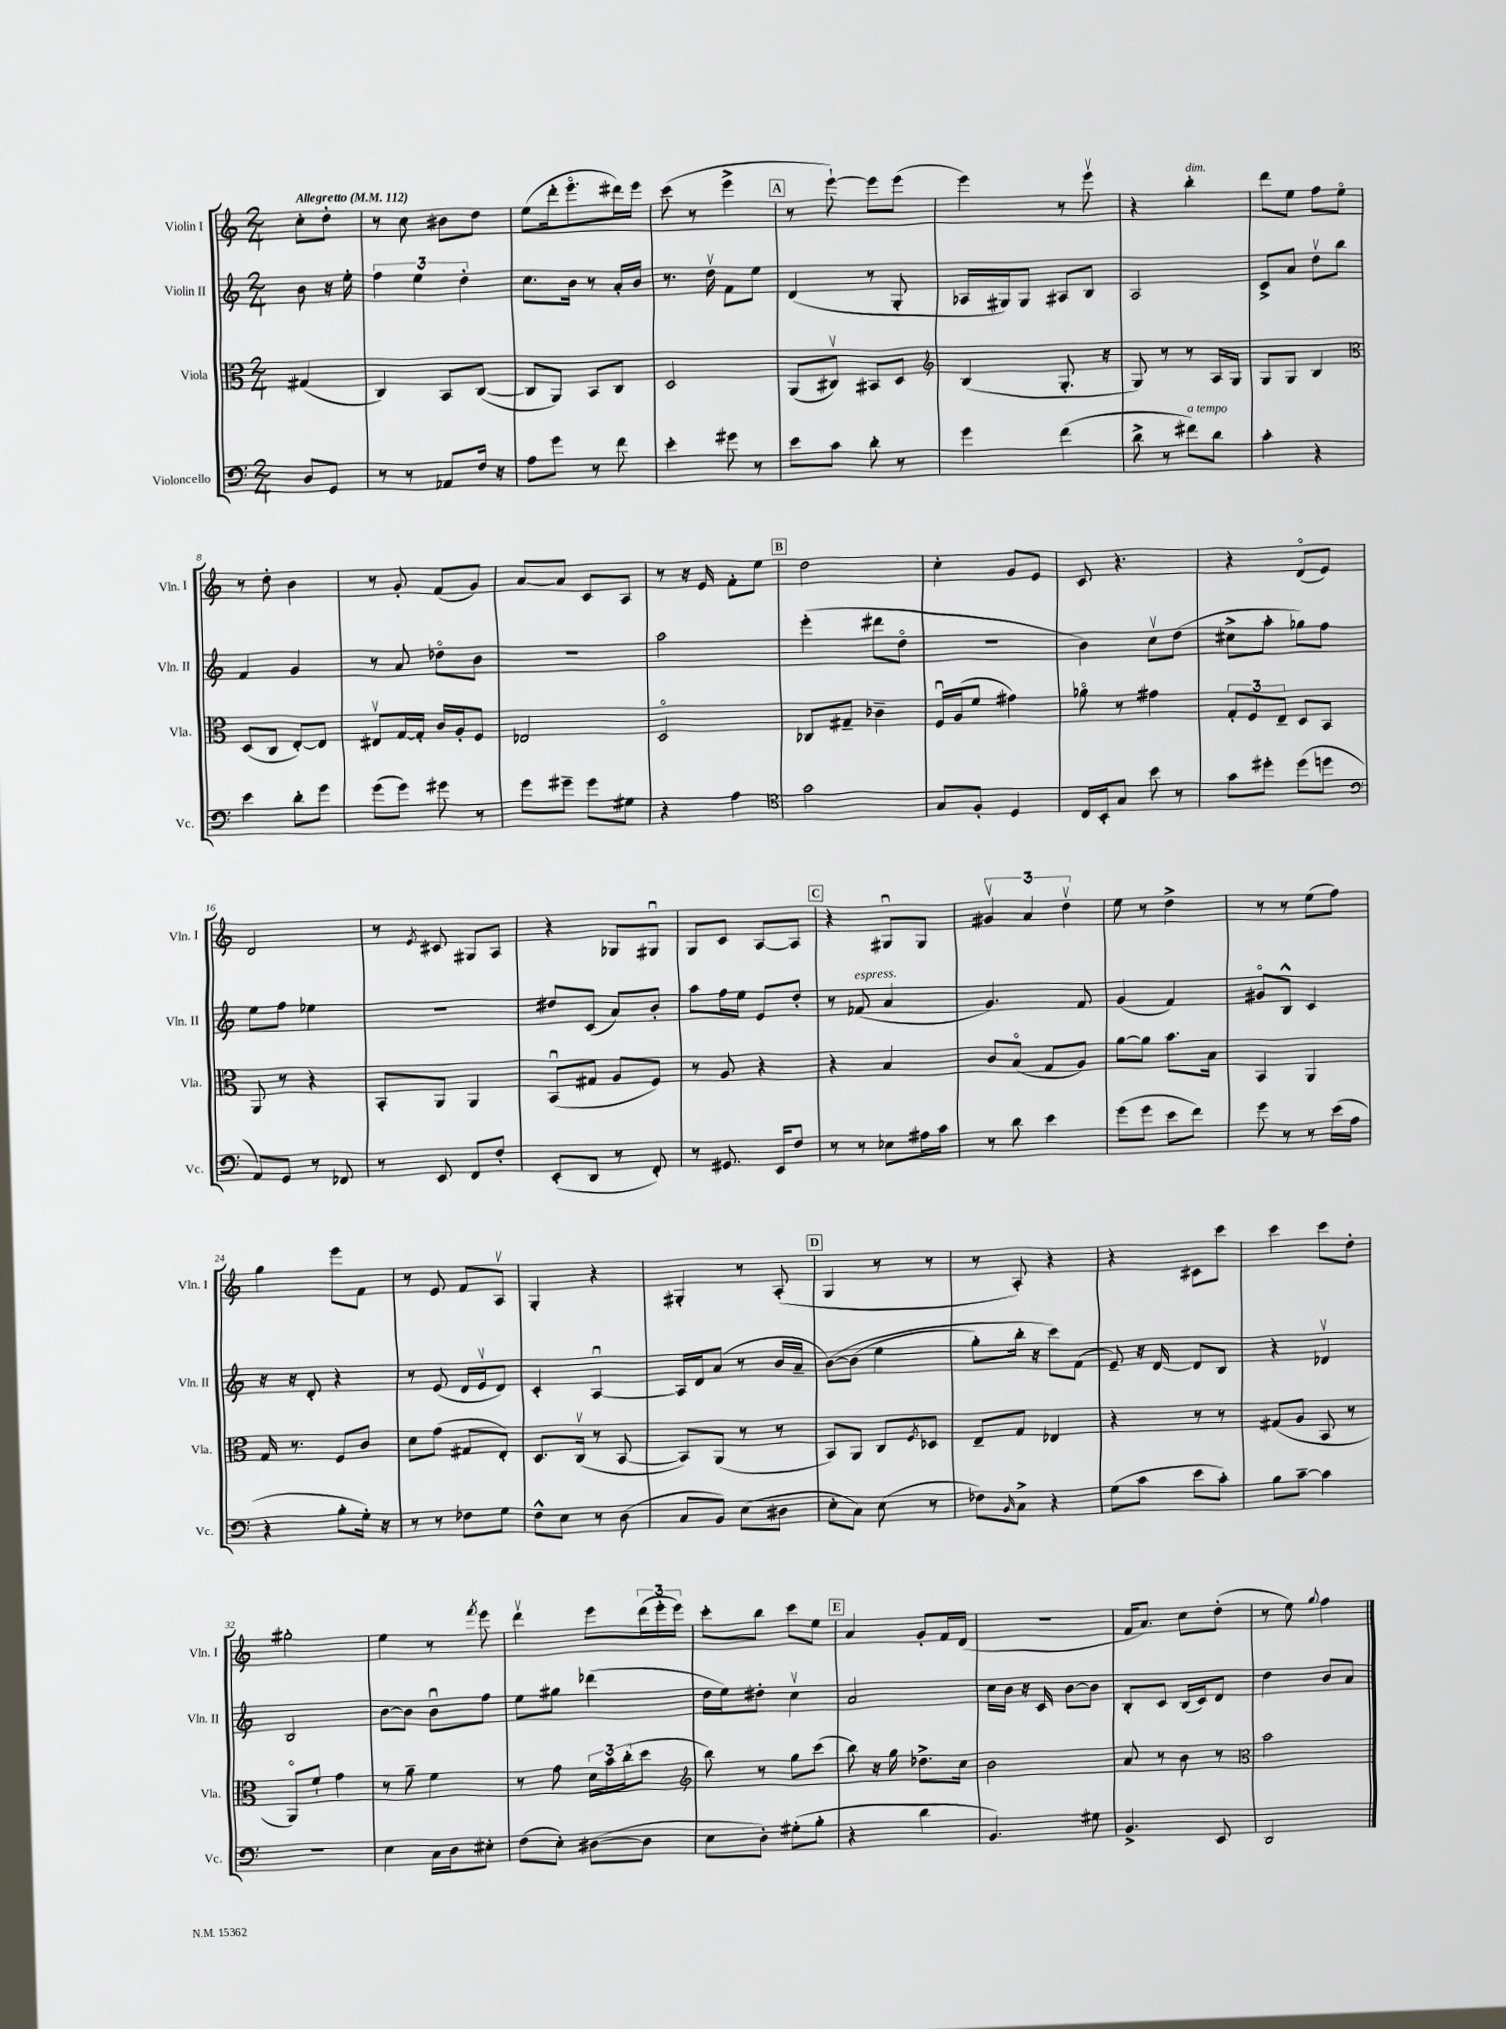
<<
\new StaffGroup <<
\new Staff = "s0" \with { instrumentName = "Violin I" shortInstrumentName = "Vln. I" } {
    \clef treble \key c \major \numericTimeSignature \time 2/4 \partial 4 \tempo "Allegretto" 4 = 112
    c''8-. d''8-. |
    r8 c''8 bis'8 d''8 |
    e''8( d'''16-. e'''8.\flageolet dis'''16) e'''16 |
    c'''8( r8 e'''4-> |
    \mark \markup { \box "A" } r8 e'''8~-!) e'''8 e'''8( |
    e'''4) r8 e'''8\upbow |
    r4 b''4-.^\markup { \italic "dim." } |
    d'''8 e''8 f''8 e''8\flageolet |
    r8 d''8-. b'4 |
    r8 g'8-. f'8( g'8) |
    a'8~ a'8 c'8 a8 |
    r8 r16 e'16 f'8-. e''8 |
    \mark \markup { \box "B" } d''2 |
    c''4-. g'8 e'8 |
    c'8 r4. |
    r4 d'8\flageolet( e'8) |
    d'2 |
    r8 \acciaccatura { e'8 } cis'8 gis8 a8 |
    r4 ges8 gis8\downbow |
    g8 c'8 a8~ a8 |
    \mark \markup { \box "C" } r4 gis8\downbow gis8 |
    \tuplet 3/2 { gis'4\upbow a'4 d''4\upbow } |
    e''8 r8 d''4-> |
    r8 r8 e''8( f''8) |
    g''4 e'''8 f'8 |
    r8 e'8 f'8 a8\upbow |
    g4-. r4 |
    gis4-. r8 a8-.( |
    \mark \markup { \box "D" } g4 r8 r8 |
    r8 a8-.) r4 |
    r4 cis'8 c'''8 |
    c'''4 c'''8 d''8-. |
    gis''2-. |
    e''4 r8 \acciaccatura { f'''8 } e'''8 |
    d'''4\upbow e'''8 \tuplet 3/2 { d'''16( e'''16-. e'''16) } |
    c'''8-. b''8 c'''8 e''8 |
    \mark \markup { \box "E" } a'4 g'8-. f'16 d'16( |
    r2 |
    f'16 a'8.) c''8 d''8-.( |
    r8 e''8) \appoggiatura { g''8 } f''4 \bar "|." |
}
\new Staff = "s1" \with { instrumentName = "Violin II" shortInstrumentName = "Vln. II" } {
    \clef treble \key c \major \numericTimeSignature \time 2/4 \partial 4
    b'8 r16 e''16-. |
    \tuplet 3/2 { f''4 e''4 d''4-. } |
    c''8. b'16 r8 a'16-. b'16 |
    r8. d''16\upbow f'8 e''8 |
    \mark \markup { \box "A" } d'4( r8 g8-. |
    aes16 gis16) gis8 ais8 b8 |
    a2 |
    c'8-> a'8 d''8\upbow b''8 |
    f'4 g'4 |
    r8 a'8 des''8\flageolet b'8 |
    R2 |
    a''2 |
    \mark \markup { \box "B" } e'''4-.( dis'''8 d''8\flageolet |
    r2 |
    b'4) c''8\upbow d''8( |
    cis''8-> a''8-. ges''8) f''8 |
    e''8 f''8 ees''4 |
    r2 |
    dis''8 c'8( a'8) b'8-. |
    a''8 f''16 e''16 e'8 d''8-. |
    \mark \markup { \box "C" } r8 fes'8^\markup { \italic "espress." }( a'4 |
    g'4.) f'8 |
    g'4( f'4) |
    gis'8\flageolet b8-^ c'4 |
    r16 r16 d'8-. r4 |
    r8 e'8( d'16 e'16\upbow d'8) |
    c'4-. a4~\downbow |
    a16 d'16 a'8( r8 b'16 a'16-- |
    \mark \markup { \box "D" } b'8~)\( b'8( e''4 |
    g''8-.) b''16-. r16 c'''8\) f'8( |
    e'8--) r16 d'16~ d'8 b8 |
    r4 des'4\upbow |
    b2 |
    b'8~ b'8 b'8\downbow f''8 |
    e''8 gis''8 des'''4( |
    d''16 e''16) dis''8-. c''4\upbow |
    \mark \markup { \box "E" } a'2 |
    c''16 b'16 r16 c'16 b'8~ b'8 |
    b8-. c'8 b16( c'16) d'8 |
    d''4 b'8 a'8 \bar "|." |
}
\new Staff = "s2" \with { instrumentName = "Viola" shortInstrumentName = "Vla." } {
    \clef alto \key c \major \numericTimeSignature \time 2/4 \partial 4
    gis4( |
    c4) b,8 c8~( |
    c8 a,8) b,8 c8 |
    d2 |
    \mark \markup { \box "A" } a,8( cis8\upbow) bis,8 d8 |
    \clef treble b4( g8.-. r16 |
    g8) r8 r8 a16 g16 |
    g8 g8 b4 |
    \clef alto d8( c8 e8~-.) e8 |
    eis8\upbow g16~ g16-. c'16 a16-. f8 |
    ees2 |
    d2\flageolet |
    \mark \markup { \box "B" } ces8 gis8-- ces'4-- |
    f16\downbow a16( f'8 gis'4) |
    aes'8\flageolet r8 gis'4 |
    \tuplet 3/2 { g8-. f8 e8-- } d8 b,8 |
    a,8 r8 r4 |
    b,8-. a,8 a,4 |
    b,8\downbow( gis8 a8 f8) |
    r8 a8 r4 |
    \mark \markup { \box "C" } r4 b4 |
    c'8 b8\flageolet( g8 a8) |
    a'8~ a'8 b'8. b16 |
    b,4 a,4 |
    g16 r8. f8 c'8 |
    d'8 g'8( gis8 e8-.) |
    d8. c16\upbow( r8 b,8~ |
    b,8) a,8( r8 r8 |
    \mark \markup { \box "D" } b,8) a,8 c8 \acciaccatura { f8 } des8 |
    e8-- g8 ees4 |
    r4 r8 r8 |
    gis8( a8 b,8 r8 |
    a,8\flageolet) f'8-! g'4 |
    r8 a'8-- f'4 |
    r8 g'8 \tuplet 3/2 { d'16 b'16 c''16-.( } d''8 |
    \clef treble b''8) r8 g''8 c'''8( |
    \mark \markup { \box "E" } b''8) r16 g''16 des''8.-> c''16 |
    b'2 |
    a'8 r8 b'8 r8 |
    \clef alto b'2 \bar "|." |
}
\new Staff = "s3" \with { instrumentName = "Violoncello" shortInstrumentName = "Vc." } {
    \clef bass \key c \major \numericTimeSignature \time 2/4 \partial 4
    d8 g,8 |
    r8 r8 aes,8 f16 r16 |
    a8 g'8 r8 f'8 |
    e'4-. gis'8 r8 |
    \mark \markup { \box "A" } e'8 c'8 d'8-. r8 |
    g'4 f'4( |
    d'8-> r8 fis'8^\markup { \italic "a tempo" }) d'8 |
    c'4-. r4 |
    e'4 d'8-. g'8 |
    g'8( g'8) gis'8 r8 |
    g'8 gis'8-- gis'8 gis8 |
    r4 a4 |
    \mark \markup { \box "B" } \clef tenor g'2 |
    g8 f8-. d4 |
    c16 b,16-. g8 b'8 r8 |
    g'8 dis''8-. dis''8( d''8 |
    \clef bass a,8) g,8 r8 fes,8 |
    r8 e,8 f,8 f8-. |
    e,8-.( d,8 r8 f,8-.) |
    r8 gis,8. e,16 f8 |
    \mark \markup { \box "C" } r8 r8 ees8 ais16 c'16 |
    r8 d'8 e'4 |
    g'8( g'8 e'8 f'8) |
    g'8 r8 r8 e'16( a16 |
    r4 b8-. g16-.) r16 |
    r8 r8 fes8 g8 |
    f8-^ e8 r8 d8( |
    c8 b,8) e8( dis8 |
    \mark \markup { \box "D" } e8-. c8) e8( r8 |
    fes8) \grace { b,16 } c8-> r4 |
    g8( c'8 e'8 c'8-.) |
    b8 c'8~-- c'4 |
    r2 |
    e4 c16 d16 eis8-. |
    f8( e8-.) dis8~( dis8 |
    e8 d8-.) gis8-.( b8-. |
    \mark \markup { \box "E" } r4 d'4 |
    b,4.) gis8 |
    b,4.-> e,8 |
    d,2 \bar "|." |
}
>>
>>
